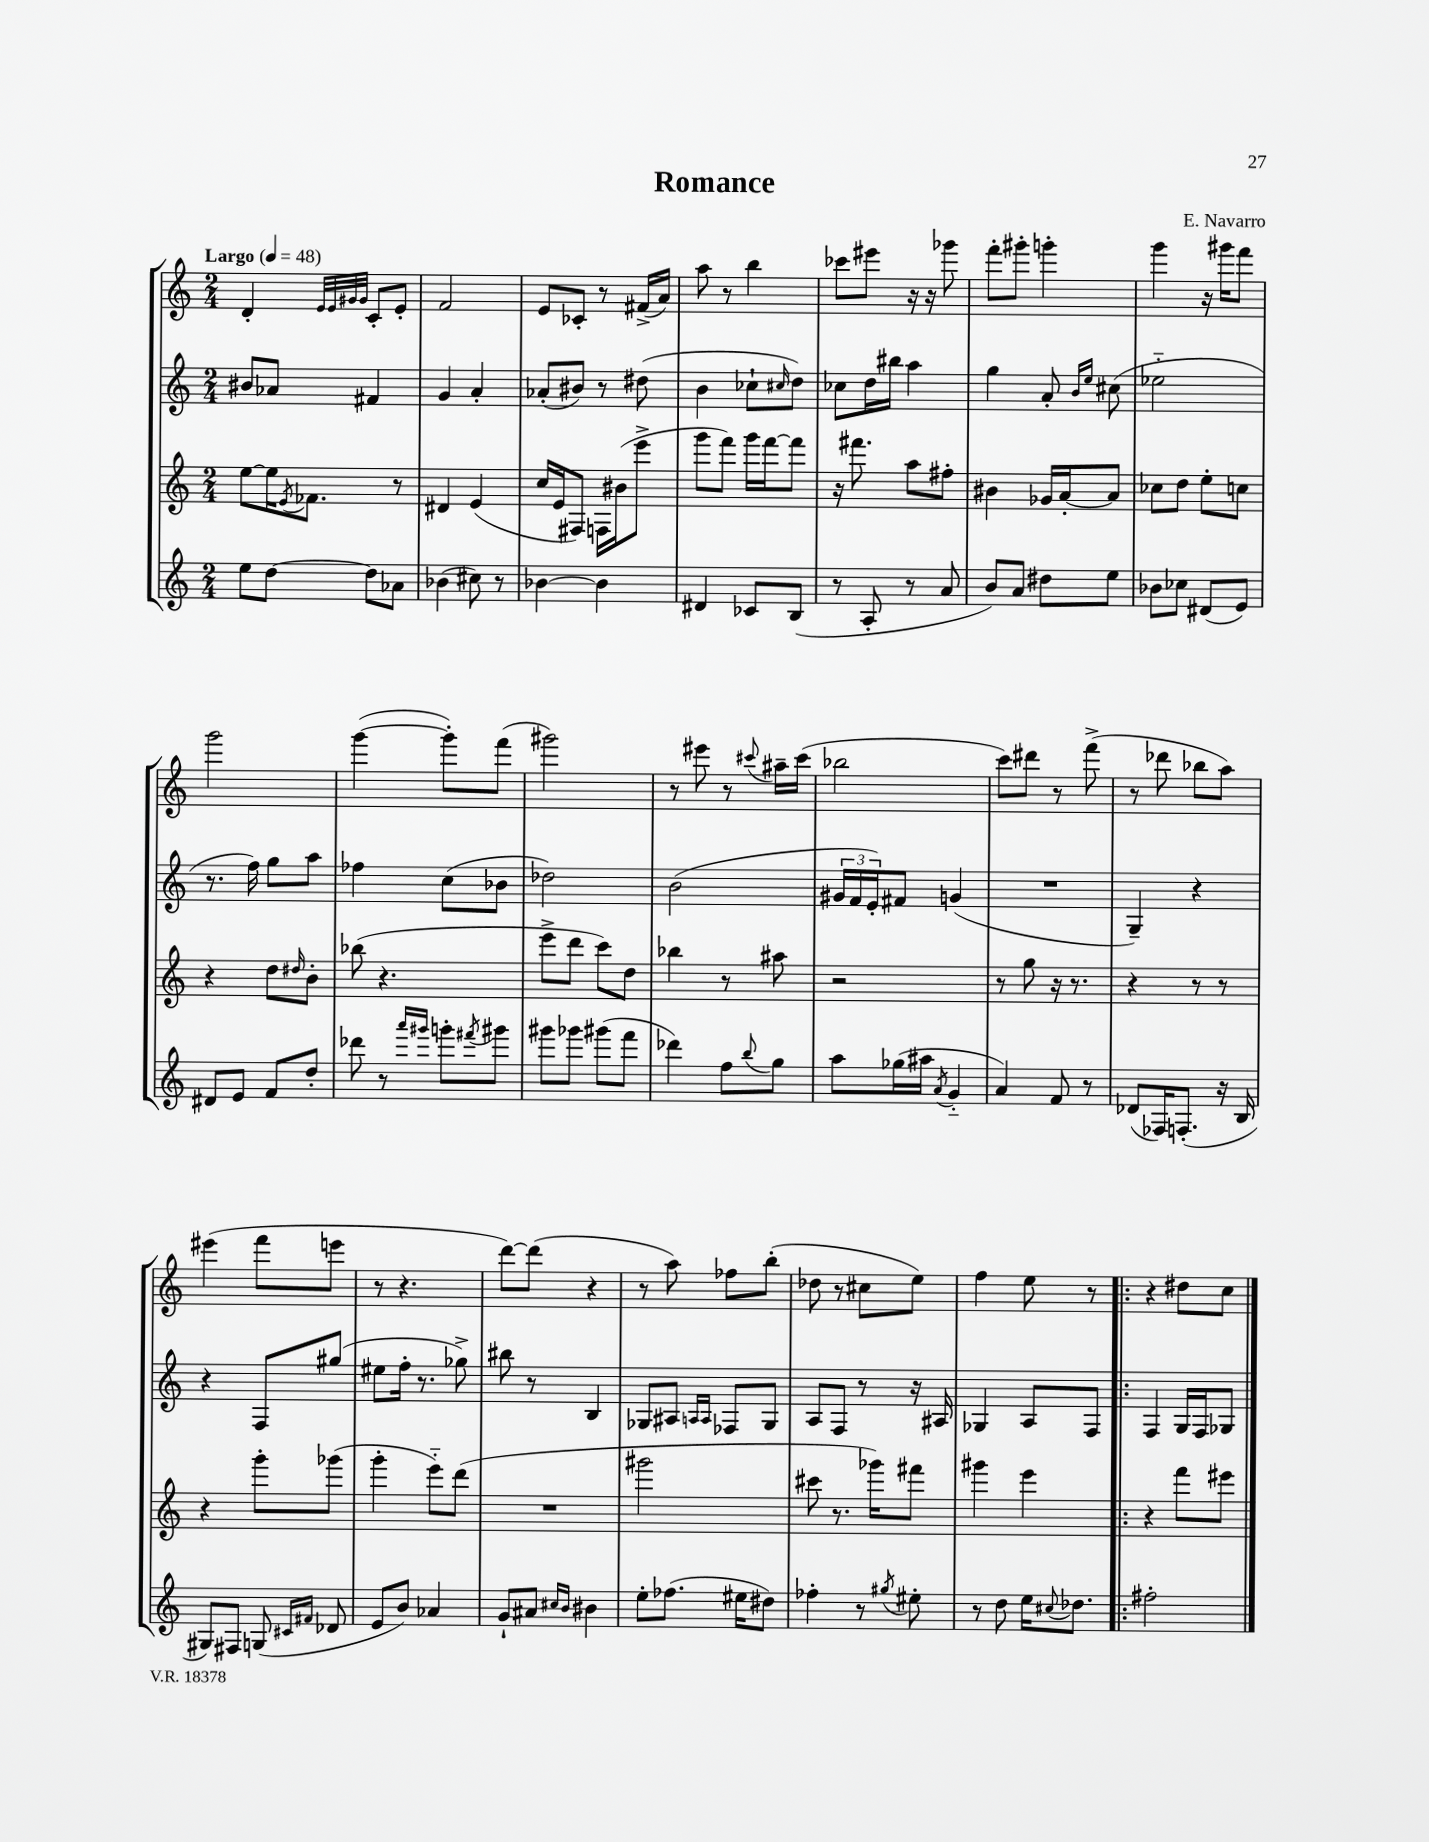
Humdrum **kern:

**kern	**kern	**kern	**kern
*staff4	*staff3	*staff2	*staff1
*clefG2	*clefG2	*clefG2	*clefG2
*k[]	*k[]	*k[]	*k[]
*M2/4	*M2/4	*M2/4	*M2/4
*MM48	*MM48	*MM48	*MM48
8ee\L	[8ee\L	8b#/L	4d'/
[8dd\J	16ee\]K	8a-/J	.
.	8qe/	.	.
.	8.f-\J	.	.
.	.	.	32qqe/LLL
.	.	.	32qqe/
.	.	.	32qqg#/
.	.	.	32qqg#/JJJ
8dd\]L	.	4f#/	8c'/L
8a-\J	8r	.	8e'/J
=	=	=	=
(4b-\	4d#/	4g/	2f/
8cc#\)	(4e/	4a'/	.
8r	.	.	.
=	=	=	=
[4b-\	16cc/LL	(8a-'/L	8e/L
.	16e/J	.	.
.	8F#/J)	8b#/J)	8c-'/J
4b-\]	16F\LL	8r	8r
.	(16b#\J	.	.
.	8eee^\J	(8dd#\	(16f#^/LL
.	.	.	16a/JJ)
=	=	=	=
4d#/	8ggg\L	4b\	8aa\
.	8fff\J)	.	8r
8c-/L	16ggg\LL	8cc-`\L	4bb\
.	[16fff\J	.	.
.	.	16qqcc#/	.
(8B/J	8fff\]J	8dd\J)	.
=	=	=	=
8r	16r	8cc-\L	8ccc-\L
.	8.fff#\	.	.
8A'/	.	16dd\L	8eee#\J
.	.	16bb#\JJ	.
8r	8aa\L	4aa\	16r
.	.	.	16r
8a/	8ff#'\J	.	8ggg-\
=	=	=	=
8b/L)	4b#\	4gg\	8fff'\L
8a/J	.	.	8ggg#'\J
8dd#\L	16g-/LL	8a'/	4ggg'\
.	[16a'/J	.	.
.	.	16qqb/LL	.
.	.	16qqee/JJ	.
8ee\J	8a/]J	(8cc#\	.
=	=	=	=
8b-\L	8cc-\L	2ee-'~\	4ggg\
8cc-\J	8dd\J	.	.
(8d#/L	8ee'\L	.	16r
.	.	.	16ggg#\LK
8e/J)	8cc\J	.	8fff\J
=	=	=	=
8d#/L	4r	8.r	2ggg\
8e/J	.	.	.
.	.	16ff\)	.
8f/L	8dd\L	8gg\L	.
.	16qqdd#/	.	.
8dd'/J	8b'\J	8aa\J	.
=	=	=	=
8ddd-\	(8bb-\	4ff-\	([4ggg\
8r	4.r	.	.
16qqaaa/LL	.	.	.
16qqggg#/JJ	.	.	.
8ggg'\L	.	(8cc\L	8ggg'\]L)
8qfff#/	.	.	.
8ggg#\J	.	8b-\J	(8fff\J
=	=	=	=
8ggg#\L	8eee^\L	2dd-\)	2ggg#\)
8ggg-\J	8ddd\J	.	.
(8ggg#\L	8ccc\L)	.	.
8fff\J	8dd\J	.	.
=	=	=	=
4ddd-\)	4bb-\	(2b\	8r
.	.	.	8eee#\
8ff\L	8r	.	8r
8qqbb/	.	.	8qqccc#/
8gg\J	8aa#\	.	16aa#~\LL
.	.	.	(16ccc#\JJ
=	=	=	=
8aa\L	2r	24g#/LL	2bb-\
.	.	24f/	.
.	.	24e'/J)	.
(16gg-\L	.	8f#/J	.
16aa#\JJ	.	.	.
8qa/	.	.	.
4g'~/	.	(4g/	.
=	=	=	=
4a/)	8r	2r	8ccc\L)
.	8gg\	.	8ddd#\J
8f/	16r	.	8r
.	8.r	.	.
8r	.	.	(8fff^\
=	=	=	=
(8d-/L	4r	4G~/)	8r
16F-/K)	.	.	8ddd-\
(8.F'/J	.	.	.
.	8r	4r	8bb-\L
16r	8r	.	8aa\J)
16B/	.	.	.
=	=	=	=
8G#/L)	4r	4r	(4eee#\
8F#/J	.	.	.
(8G/	8ggg'\L	8F/L	8fff\L
16qqc#/LL	.	.	.
16qqf#/JJ	.	.	.
8d-/	(8ggg-\J	(8gg#/J	8eee\J
=	=	=	=
8e/L	4ggg'\	8ee#\L	8r
8b/J)	.	16ff'\Jk	4.r
.	.	8.r	.
4a-/	8eee'~\L)	.	.
.	(8ddd\J	8gg-^\)	.
=	=	=	=
8g`/L	2r	8bb#\	[8ddd\L)
8a#/J	.	8r	(8ddd\]J
16qqcc#/LL	.	.	.
16qqb/JJ	.	.	.
4b#\	.	4B/	4r
=	=	=	=
8ee'\L	2ggg#\	8G-/L	8r
(8.ff-\J	.	8A#/J	8aa\)
.	.	16qqA/LL	.
.	.	16qqA/JJ	.
.	.	8F-/L	8ff-\L
16ee#\LK	.	.	.
8dd#\J)	.	8G-/J	(8bb'\J
=	=	=	=
4ff-'\	8ccc#\	8A/L	8dd-\
.	8.r	8F/J	8r
8r	.	8r	8cc#\L
.	16ggg-\LK)	.	.
8qgg#/	.	.	.
8ee#'\	8fff#\J	16r	8ee\J)
.	.	16A#/	.
=	=	=	=
8r	4ggg#\	4G-/	4ff\
8dd\	.	.	.
16ee\LK	4eee\	8A/L	8ee\
8qqcc#/	.	.	.
8.dd-\J	.	.	.
.	.	8F/J	8r
=!|:	=!|:	=!|:	=!|:
2ff#'\	4r	4F/	4r
.	8fff\L	16G/LL	8dd#\L
.	.	16F/J	.
.	8eee#\J	8G-/J	8cc\J
==	==	==	==
*-	*-	*-	*-
